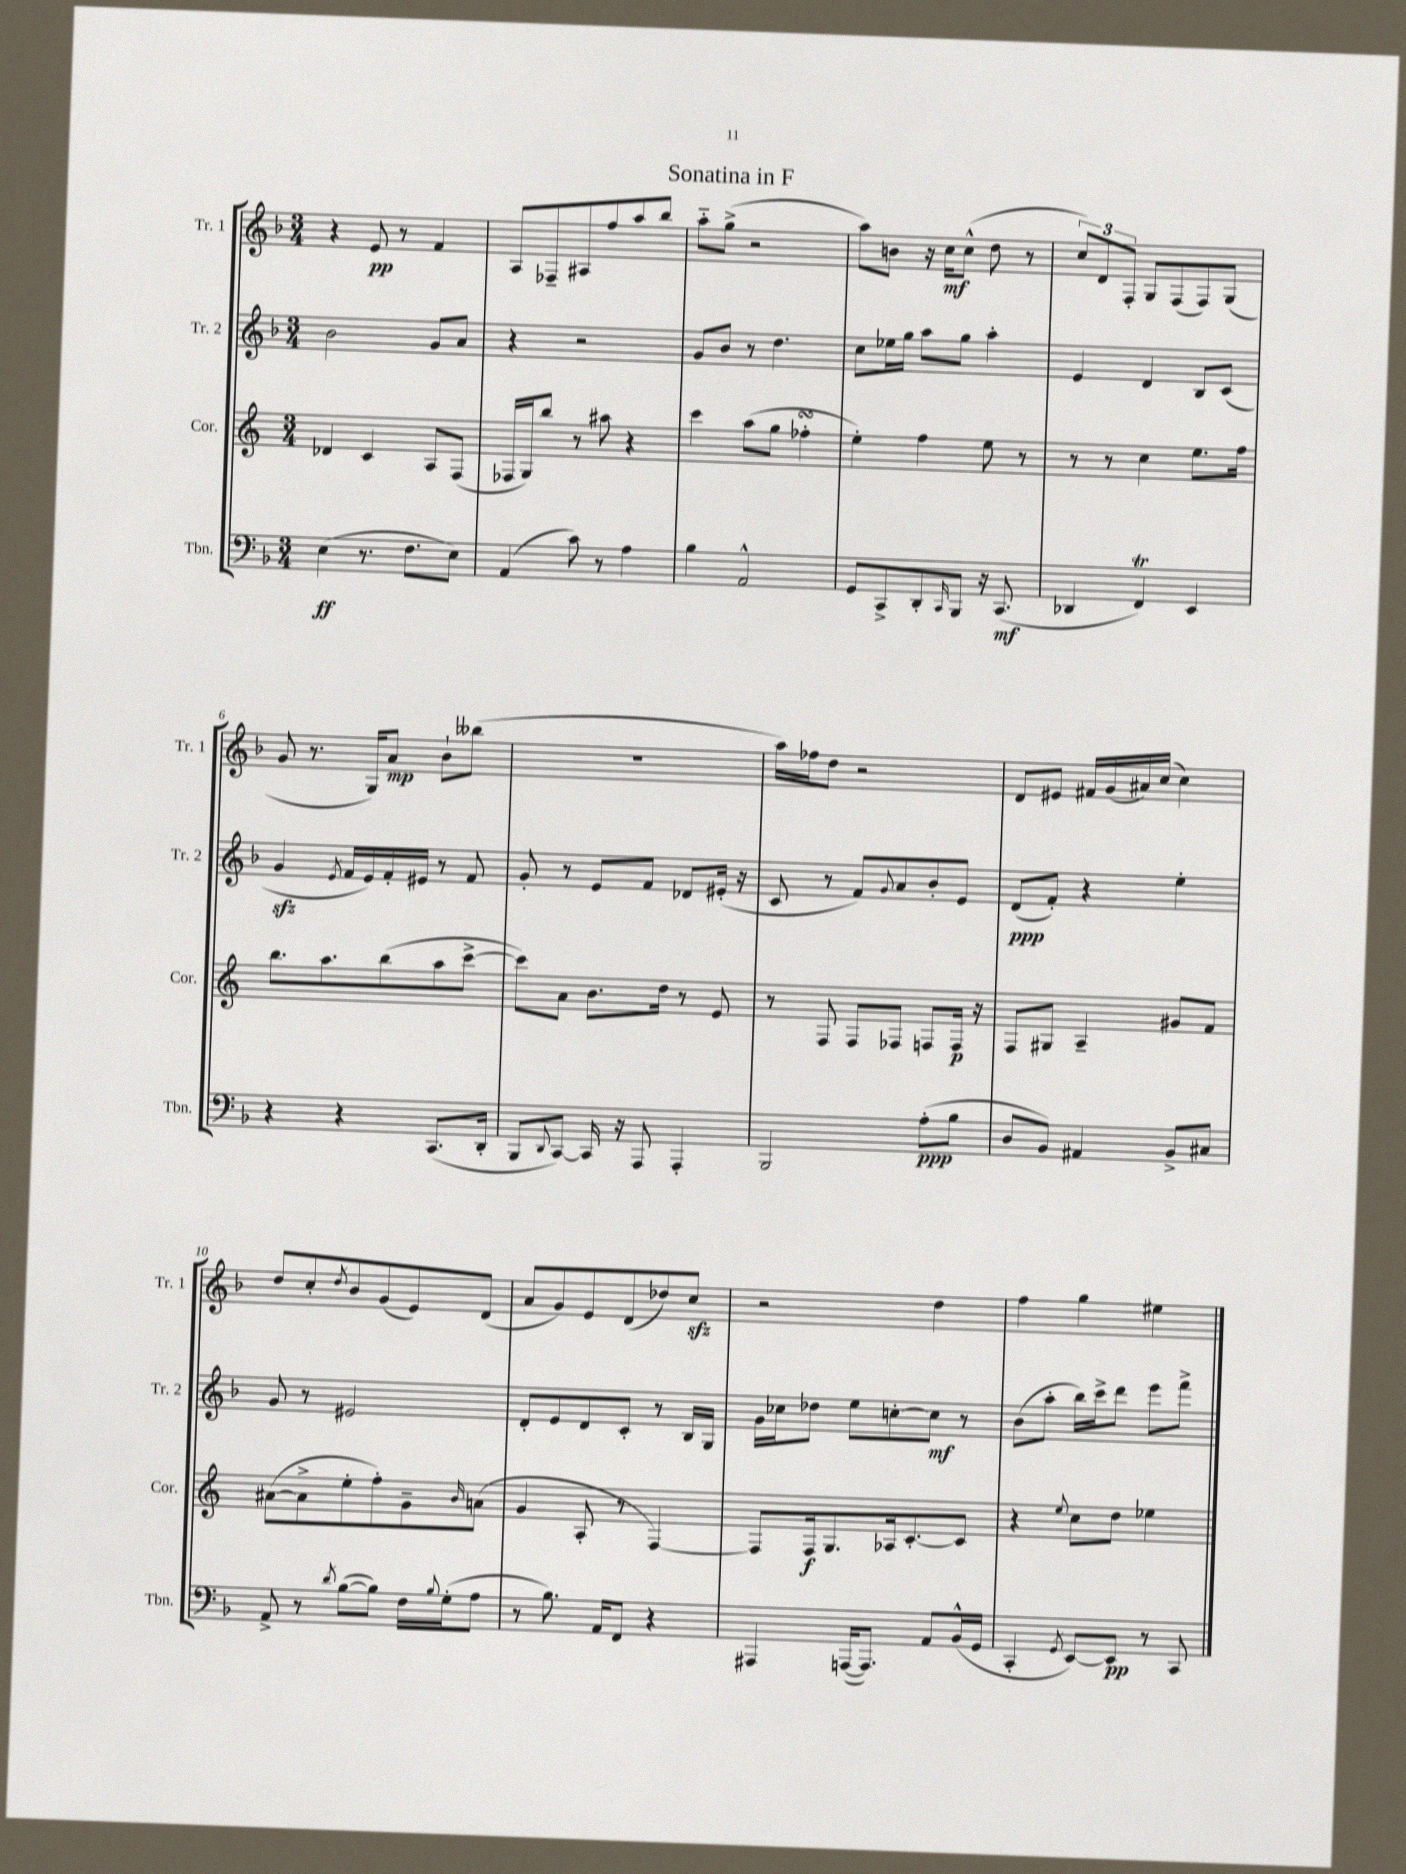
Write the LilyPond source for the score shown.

\header { title = "Sonatina in F" }
<<
\new StaffGroup <<
\new Staff = "s0" \with { instrumentName = "Tr. 1" shortInstrumentName = "Tr. 1" } {
    \clef treble \key f \major \numericTimeSignature \time 3/4
    r4 e'8\pp r8 f'4 |
    a8 fes8-- ais8 f''8 a''8 bes''8 |
    a''8-_ g''8->( r2 |
    a''8) b'8 r16 c''16\mf c''8-^( d''8 r8 |
    \tuplet 3/2 { c''8) d'8 f8-. } g8 f8( f8) g8( |
    g'8 r8. g16) a'8\mp bes'8-! beses''8( |
    R2. |
    a''16) fes''16 d''8 r2 |
    d'8 eis'8 fis'16 g'16( ais'16) c''16( c''4) |
    d''8 c''8-. \acciaccatura { d''8 } bes'8 g'8( e'8) d'8( |
    a'8 g'8) e'8 d'8( des''8) c''8\sfz |
    r2 d''4 |
    f''4 g''4 eis''4 \bar "|." |
}
\new Staff = "s1" \with { instrumentName = "Tr. 2" shortInstrumentName = "Tr. 2" } {
    \clef treble \key f \major \numericTimeSignature \time 3/4
    bes'2 g'8 a'8 |
    r4 r2 |
    g'8 bes'8 r8 d''4. |
    c''8 ees''16 g''16 a''8 g''8 a''4-. |
    e'4 d'4 bes8 c'8( |
    g'4\sfz \acciaccatura { e'8 } f'16 e'16) f'16-. eis'16 r8 f'8 |
    g'8-. r8 e'8 f'8 des'8 eis'16-.( r16 |
    c'8 r8 f'8) \appoggiatura { g'8 } a'8 bes'8-. e'8 |
    d'8\ppp( f'8-.) r4 e''4-. |
    g'8 r8 eis'2 |
    d'8-. e'8 d'8 c'8-. r8 bes16 g16 |
    g'16 ces''16 des''8 e''8 c''8~-. c''8\mf r8 |
    bes'8( a''8-. bes''16) c'''16-> d'''8 e'''8 f'''8-> \bar "|." |
}
\new Staff = "s2" \with { instrumentName = "Cor." shortInstrumentName = "Cor." } {
    \clef treble \key c \major \numericTimeSignature \time 3/4
    des'4 c'4 a8 f8( |
    fes16 g16) b''8 r8 ais''8 r4 |
    c'''4 a''8( g''8 fes''4-.\turn |
    e''4-.) f''4 e''8 r8 |
    r8 r8 c''4 e''8. f''16 |
    b''8. a''8. b''8( a''8 c'''8~-> |
    c'''8) a'8 b'8. d''16 r8 e'8 |
    r8 f8 f8 fes8 f8 f16\p r16 |
    f8 gis8 a4-- gis'8 f'8 |
    ais'8~( ais'8-> e''8-. f''8-.) g'8-- \grace { b'16 } a'8( |
    g'4 a8-. r8 f4~) |
    f8 f16\f g8. aes16 c'8.~-. c'8 |
    r4 \appoggiatura { e''8 } c''8 d''8 ees''4 \bar "|." |
}
\new Staff = "s3" \with { instrumentName = "Tbn." shortInstrumentName = "Tbn." } {
    \clef bass \key f \major \numericTimeSignature \time 3/4
    e4\ff( r8. f8. e8) |
    a,4( c'8) r8 a4 |
    bes4 a,2-^ |
    g,8 c,8-> d,8-. \grace { c,16 } bes,,8 r16 c,8.\mf( |
    des,4 f,4\trill) e,4 |
    r4 r4 c,8.( d,16-. |
    bes,,8 \appoggiatura { d,8 } c,8~) c,16 r16 a,,8 a,,4-. |
    bes,,2 a8-.\ppp( bes8 |
    d8 bes,8) ais,4 bes,8-> cis8 |
    a,8-> r8 \acciaccatura { d'8 } bes8~( bes8) f16 \appoggiatura { bes8 } g16-.( a8 |
    r8 bes8.) a,16 f,8 r4 |
    ais,,4 a,,16~( a,,8.) a,8 bes,16-^( g,16 |
    c,4-. \acciaccatura { g,8 } e,8~) e,8\pp r8 c,8 \bar "|." |
}
>>
>>
